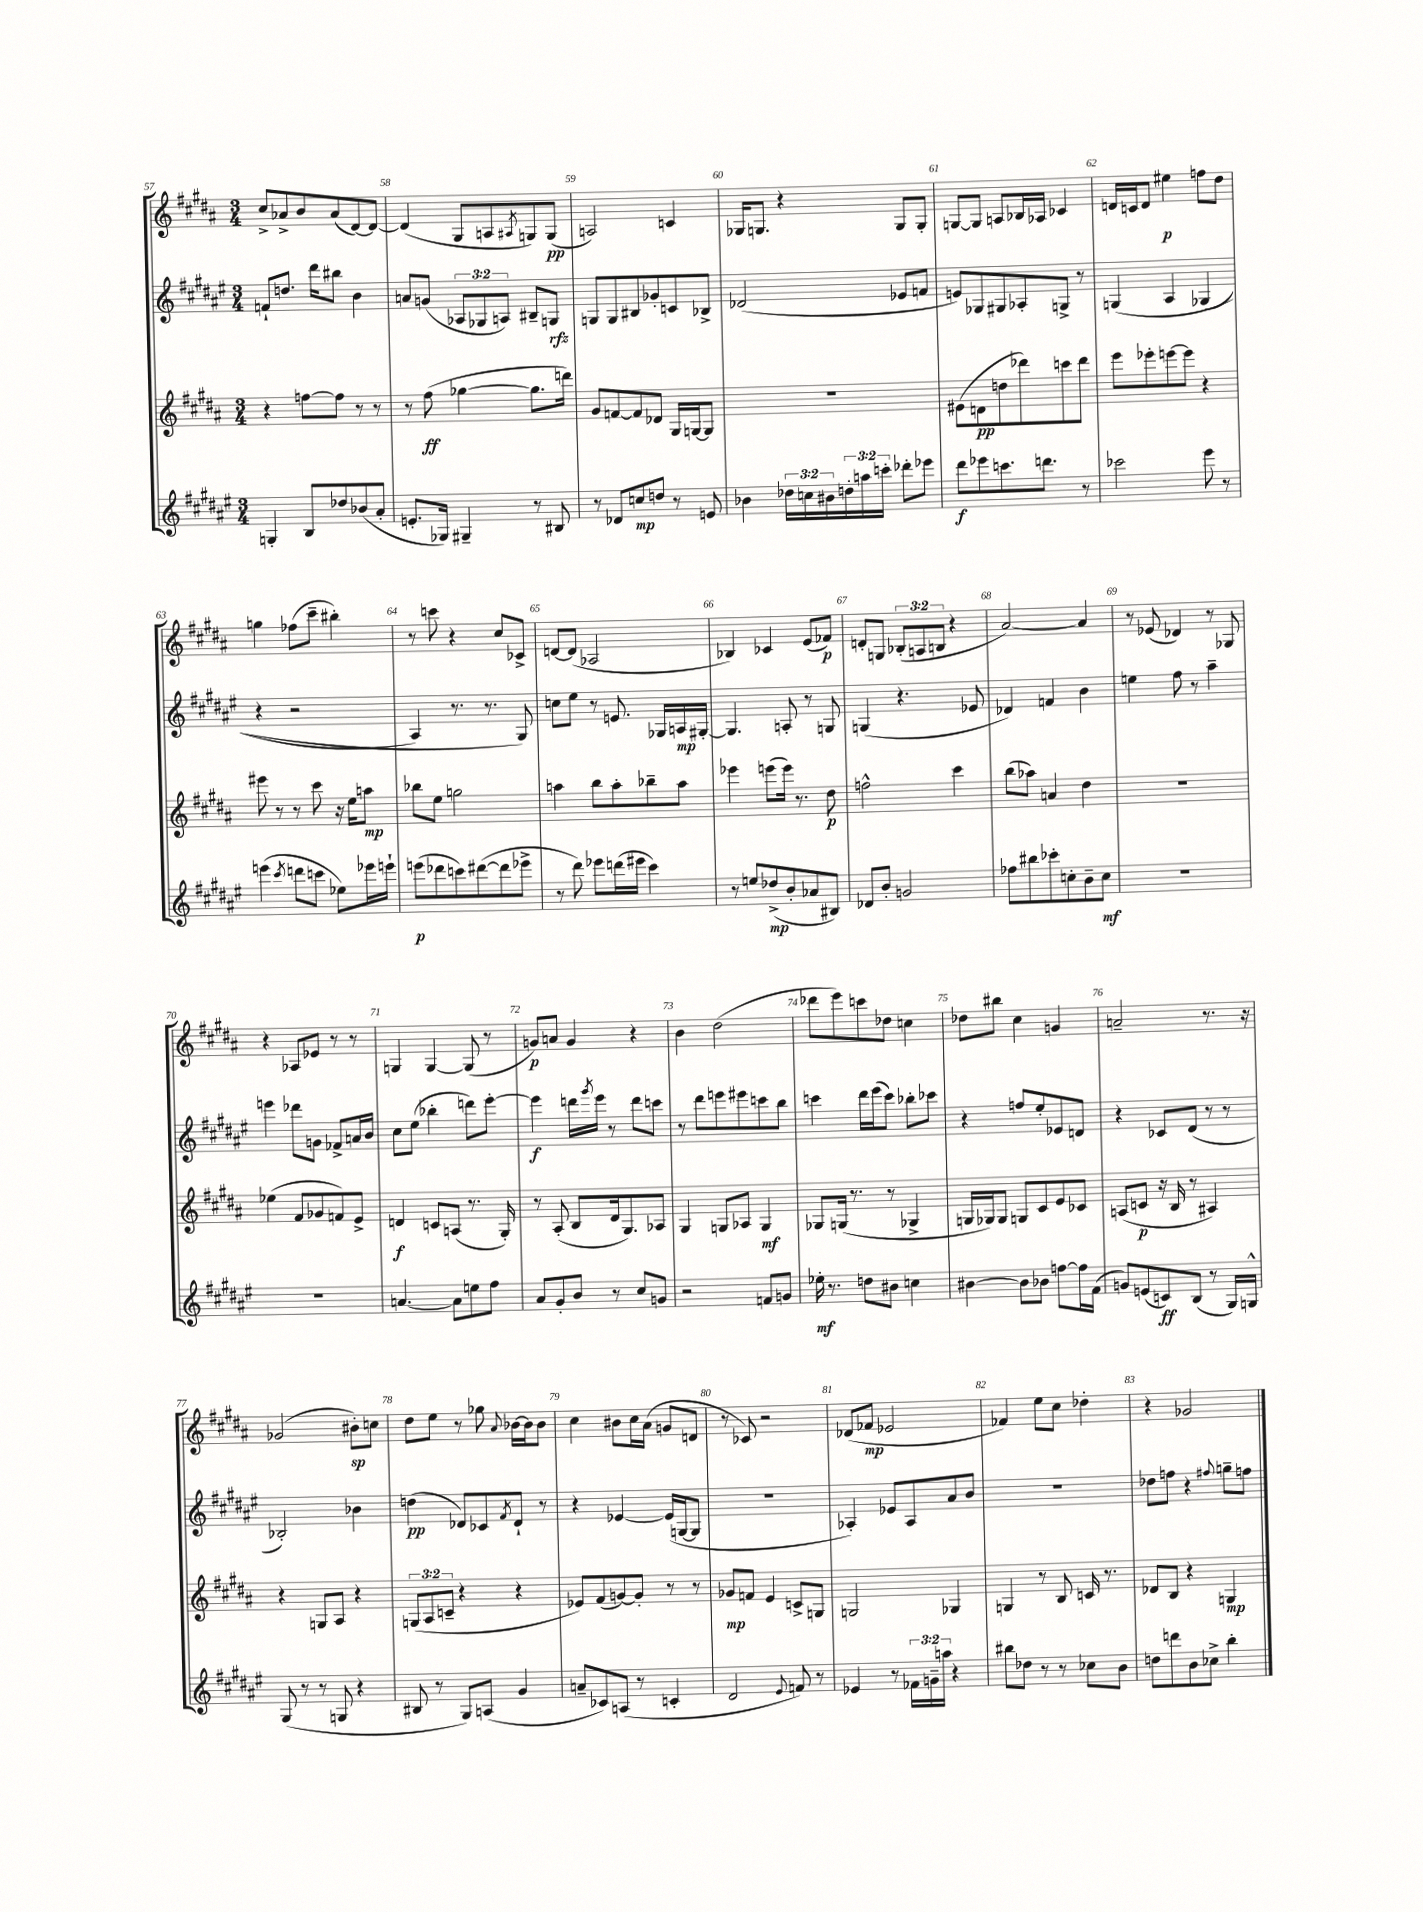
<<
\new StaffGroup <<
\new Staff = "s0" {
    \clef treble \key b \major \numericTimeSignature \time 3/4 \override Staff.TupletNumber.text = #tuplet-number::calc-fraction-text
    cis''8-> aes'8-> b'8 aes'8( dis'8~) dis'8~ |
    dis'4( gis8 a8 \acciaccatura { ais8 } g8) g8\pp( |
    a2) c'4 |
    ges16 g8. r4 g8 g8-. |
    g8~ g8 a8 bes16 aes16 ces'4 |
    d'16 c'16 d'8 eis''4\p f''8 dis''8 |
    g''4 fes''8( cis'''8-- bis''4-.) |
    r8 c'''8 r4 cis''8 ces'8-> |
    d'8~ d'8( aes2 |
    bes4) ces'4 e'8( fes'8\p) |
    d'8-. g8 \tuplet 3/2 { bes8-.( a8 b8 } r4 |
    ais'2~) ais'4 |
    r8 ees'8( des'4) r8 ges8 |
    r4 aes8 ees'8 r8 r8 |
    g4 g4~ g8( r8 |
    g'8\p) a'8 g'4 r4 |
    b'4 dis''2( |
    des'''8 e'''8) c'''8 des''8 c''4 |
    des''8 bis''8 cis''4 g'4 |
    a'2-- r8. r16 |
    ges'2( bis'8-.\sp) c''8 |
    dis''8 e''8 r8 ges''8 \appoggiatura { ais'8 } bes'16~ bes'16 bes'8 |
    cis''4 bis'8 cis''16 ais'16( g'8 d'8 |
    r8 ces'8) r2 |
    des'8( fes'8\mp ees'2 |
    fes'4) e''8 cis''8 des''4-. |
    r4 ges'2 \bar "|." |
}
\new Staff = "s1" {
    \clef treble \key fis \major \numericTimeSignature \time 3/4 \override Staff.TupletNumber.text = #tuplet-number::calc-fraction-text
    f'8-! d''8. dis'''16 bis''8 b'4 |
    a'8 g'8( \tuplet 3/2 { aes8 ges8 a8) } bis8-- g8\rfz |
    g8 g8 bis8 ges'8-. c'8 bes8-> |
    des'2( ees'8 f'8 |
    e'8) ges8 gis8 aes8-. g8-> r8 |
    g4\( ais4 ges4( |
    r4 r2 |
    ais4) r8. r8. gis8\) |
    c''8 eis''8 r8 e'8. ges16 a16\mp gis16~-. |
    gis4. a8-. r8 g8 |
    g4( r4. ees'8 |
    des'4) f'4 b'4 |
    e''4 fis''8 r8 ais''4-- |
    e'''4 des'''8 g'8 fes'8-> a'16 b'16 |
    cis''8 eis''8( bes''4-. d'''8) eis'''8~-. |
    eis'''4\f d'''16 \acciaccatura { gis'''8 } eis'''16 r8 d'''8 c'''8 |
    r8 dis'''8 e'''8 eis'''8 c'''8 b''8 |
    c'''4 dis'''16 eis'''16( c'''8) bes''8-. ces'''8 |
    r4 f''8 eis''8-. ees'8 d'8 |
    r4 ces'8 dis'8( r8 r8 |
    bes2-.) bes'4 |
    d''4\pp( des'8) ces'8 \acciaccatura { fis'8 } des'8-! r8 |
    r4 ees'4~ ees'16( g16~ g8 |
    R2. |
    aes4-.) ees'8 aes8 ais'8 b'8 |
    R2. |
    des''8 f''8 r4 \appoggiatura { fis''8 } g''8-- f''8 \bar "|." |
}
\new Staff = "s2" {
    \clef treble \key b \major \numericTimeSignature \time 3/4 \override Staff.TupletNumber.text = #tuplet-number::calc-fraction-text
    r4 f''8~ f''8 r8 r8 |
    r8 fis''8\ff( ges''4~ ges''8. d'''16) |
    gis'8 f'8~ f'8 des'8 gis16 g16~ g8 |
    R2. |
    eis'8( d'8\pp d''8 des'''8) c'''8 des'''8 |
    e'''8 ees'''8-. e'''8~ e'''8 r4 |
    eis'''8 r8 r8 cis'''8 r16 e''16 a''8\mp |
    bes''8 e''8 g''2 |
    a''4 b''8 a''8-. bes''8-- a''8 |
    ees'''4 e'''8( e'''16) r8. dis''8\p |
    f''2-^ cis'''4 |
    b''8( aes''8) a'4 dis''4 |
    R2. |
    ees''4( fis'8 ges'8 f'8) e'8-> |
    d'4\f c'8 a8( r8. gis16-.) |
    r8 ais8-.( b8 dis'16 gis8.) aes8 |
    gis4 g8 aes8 g4\mf |
    ges8 g16( r8. r8 ges4-> |
    g16 ges16) ges8 g8 cis'8 e'8 ces'8 |
    a8( c'8\p r16 b16 r8 ais4) |
    r4 g8 ais8 r4 |
    \tuplet 3/2 { g8( ais8 c'8-- } r4 r4 |
    ees'8) fis'8( g'8~) g'8-. r8 r8 |
    ges'8\mp f'8 e'4 c'8-> g8 |
    g2 ges4 |
    g4 r8 b8 c'16 r8. |
    des'8 b8 r4 g4\mp \bar "|." |
}
\new Staff = "s3" {
    \clef treble \key fis \major \numericTimeSignature \time 3/4 \override Staff.TupletNumber.text = #tuplet-number::calc-fraction-text
    g4-. b8 des''8 bes'8( ais'8-. |
    e'8.-. ges16) gis4-- r8 bis8 |
    r8 des'8 c''8\mp d''8 r8 e'8 |
    bes'4 \tuplet 3/2 { des''16 c''16 bis'16 } \tuplet 3/2 { d''16-. a''16 c'''16-. } des'''8-. ees'''8 |
    dis'''8\f ees'''8 c'''8. d'''8. r8 |
    ces'''2 eis'''8 r8 |
    e'''4( \acciaccatura { cis'''8 } d'''8 c'''8 ees''8) ees'''16 e'''16-! |
    e'''8\p( des'''8 c'''8) dis'''8~( dis'''8 ees'''8-> |
    r8 dis'''8) ees'''8 d'''16( eis'''16 cis'''4) |
    r8 e''8 des''8->\mp( b'8-. aes'8 bis8) |
    des'8 b'8-. g'2 |
    fes''8 bis''8 ces'''8-. c''8-. b'8-- c''8\mf |
    R2. |
    R2. |
    a'4.~ a'8 e''8 fis''8 |
    ais'8 gis'8-. b'8 r8 cis''8 g'8 |
    r2 f'8 g'8 |
    ees''16-.\mf r8. d''8 bis'8 c''4 |
    bis'4~ bis'8 bes'8 f''8~ f''16 fis'16( |
    g'8) e'8( c'8\ff) b8( r8 gis16) g16-^ |
    gis8( r8 r8 g8 r4 |
    bis8 r8 gis8) a8( gis'4 |
    a'8-- ces'8) a8( r8 c'4-. |
    dis'2 \appoggiatura { eis'8 } f'8) r8 |
    ees'4 r8 \tuplet 3/2 { fes'16 g'16-- a''16 } r4 |
    bis''8 des''8 r8 r8 ces''8 b'8 |
    d''8 d'''8 b'8 ces''8-> b''4-. \bar "|." |
}
>>
>>
\layout { \context { \Score currentBarNumber = #57 \override BarNumber.break-visibility = ##(#f #t #t) barNumberVisibility = #all-bar-numbers-visible } }
